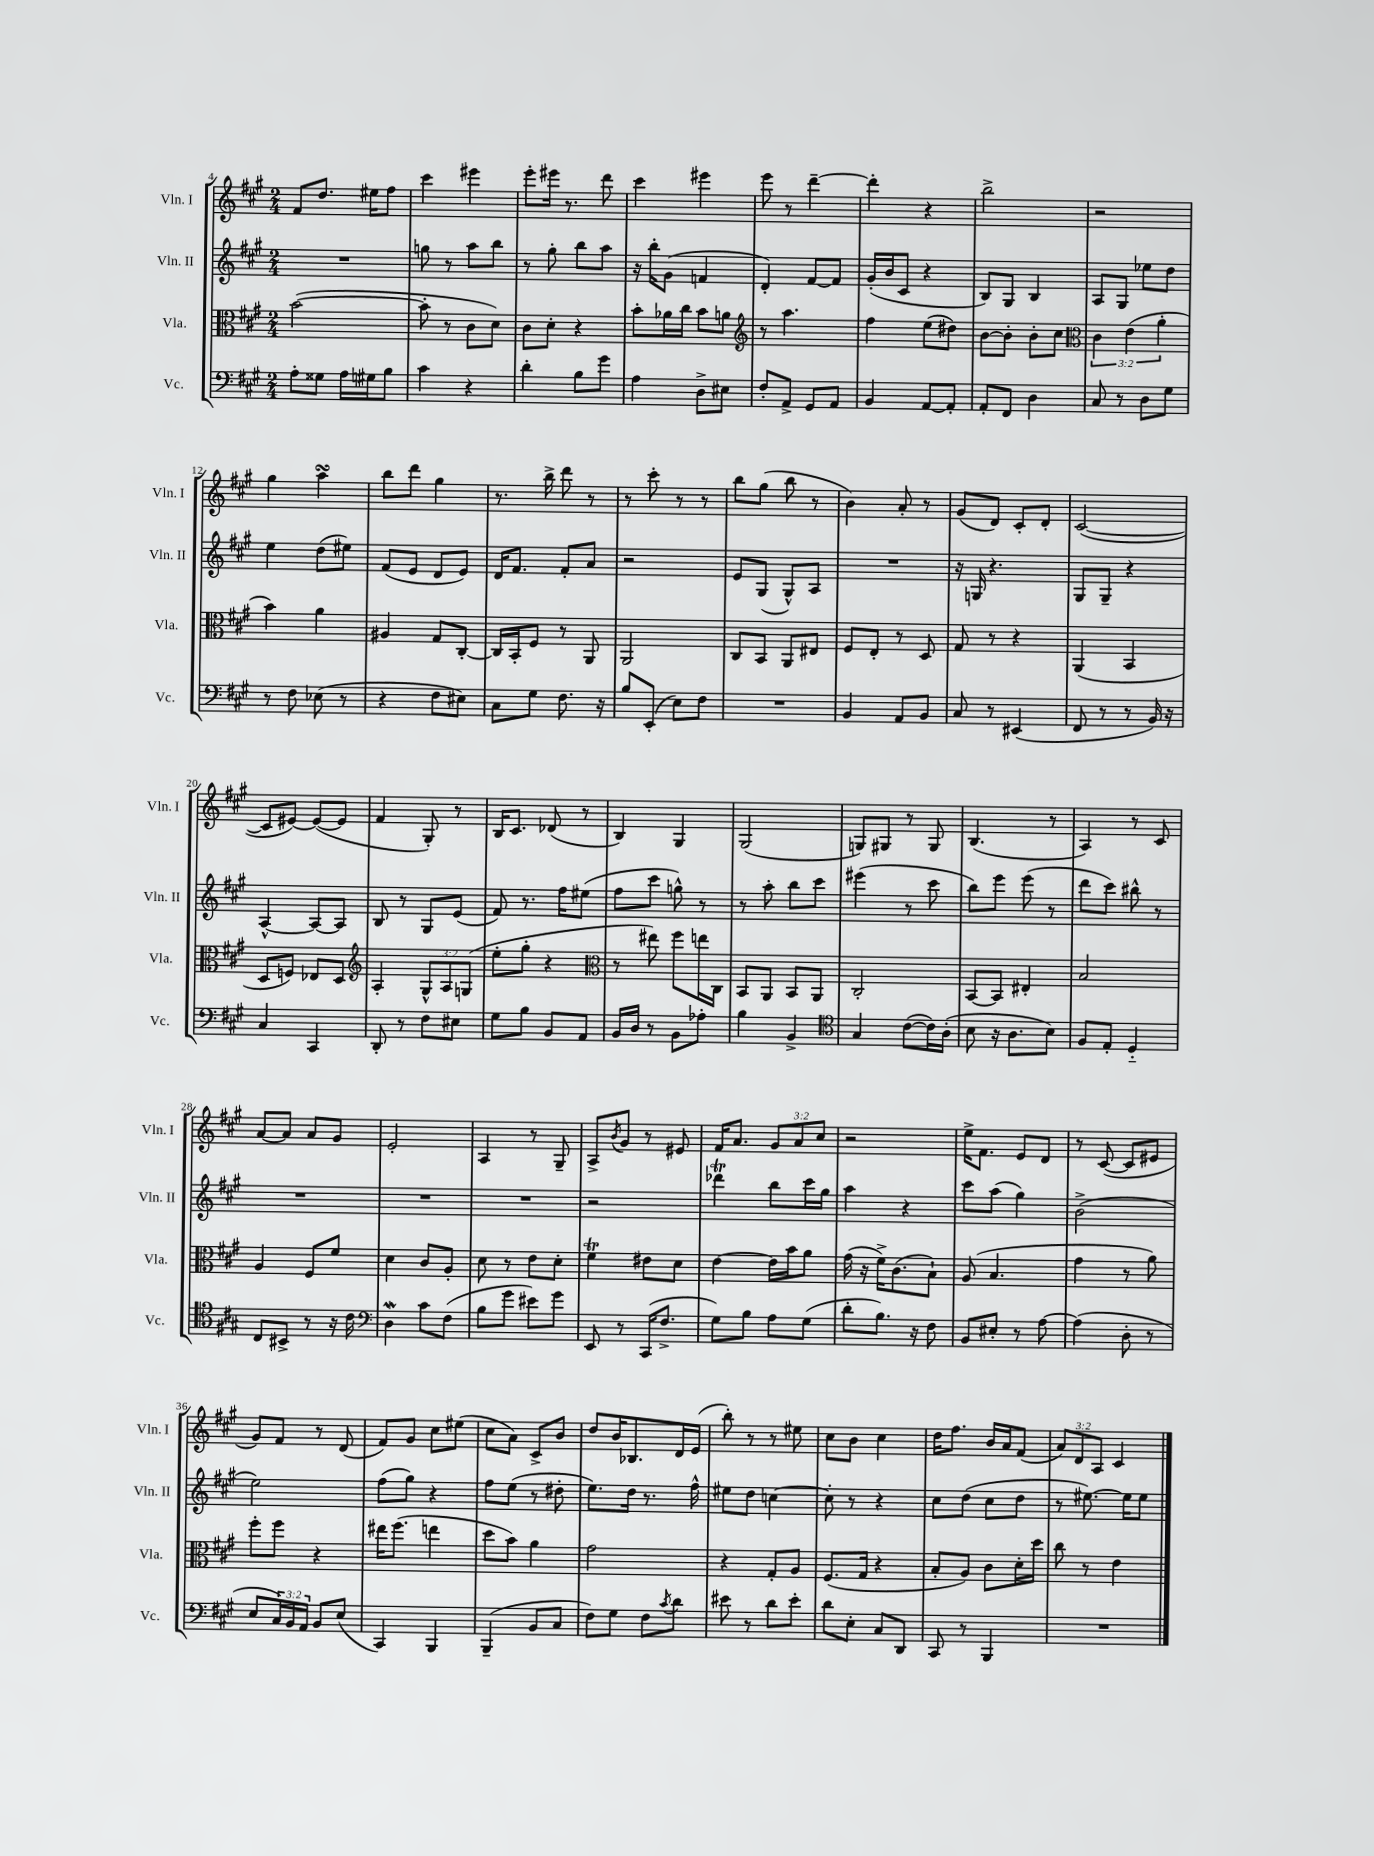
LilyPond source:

<<
\new StaffGroup <<
\new Staff = "s0" \with { instrumentName = "Vln. I" shortInstrumentName = "Vln. I" } {
    \clef treble \key a \major \numericTimeSignature \time 2/4 \override Staff.TupletNumber.text = #tuplet-number::calc-fraction-text
    fis'8 d''8. eis''16 fis''8 |
    cis'''4 eis'''4 |
    e'''8-. eis'''16 r8. d'''8 |
    cis'''4 eis'''4 |
    e'''8 r8 d'''4~-- |
    d'''4-. r4 |
    b''2-> |
    r2 |
    gis''4 a''4\turn |
    b''8 d'''8 gis''4 |
    r8. b''16-> d'''8 r8 |
    r8 cis'''8-. r8 r8 |
    b''8 gis''8( b''8 r8 |
    b'4) a'8-. r8 |
    gis'8( d'8) cis'8-. d'8-. |
    cis'2~( |
    cis'8 eis'8~) eis'8~( eis'8 |
    fis'4 gis8-.) r8 |
    b16 cis'8. des'8( r8 |
    b4) gis4 |
    gis2( |
    g8) gis8 r8 gis8 |
    b4.( r8 |
    a4) r8 cis'8 |
    a'8~ a'8 a'8 gis'8 |
    e'2-. |
    a4 r8 gis8-- |
    a8-> \acciaccatura { b'8 } gis'8 r8 eis'8 |
    fis'16 a'8. \tuplet 3/2 { gis'8 a'8 cis''8 } |
    r2 |
    e''16-> fis'8. e'8 d'8 |
    r8 cis'8~( cis'8 eis'8 |
    gis'8) fis'8 r8 d'8( |
    fis'8) gis'8 cis''8 eis''8( |
    cis''8 a'8) cis'8-> b'8 |
    d''8 b'16 bes8. d'16 e'16( |
    b''8-.) r8 r8 eis''8 |
    cis''8 b'8 cis''4 |
    d''16 fis''8. b'16 a'16 fis'8( |
    \tuplet 3/2 { a'8) d'8 a8 } cis'4 \bar "|." |
}
\new Staff = "s1" \with { instrumentName = "Vln. II" shortInstrumentName = "Vln. II" } {
    \clef treble \key a \major \numericTimeSignature \time 2/4
    R2 |
    g''8 r8 a''8 b''8 |
    r8 gis''8-. b''8 a''8 |
    r16 b''16-. gis'8( f'4 |
    d'4-.) fis'8~ fis'8 |
    gis'16-.( b'16 cis'8 r4 |
    b8) gis8 b4 |
    a8 gis8 ees''8 d''8 |
    e''4 d''8( eis''8) |
    fis'8( e'8 d'8 e'8) |
    d'16 fis'8. fis'8-. a'8 |
    r2 |
    e'8 gis8( gis8-^) a8 |
    R2 |
    r16 g16 r4. |
    gis8 gis8-- r4 |
    a4~-^ a8~ a8 |
    b8 r8 gis8 e'8( |
    fis'8) r8. fis''16 eis''8( |
    fis''8 cis'''8 g''8-^) r8 |
    r8 a''8-. b''8 cis'''8 |
    eis'''4( r8 cis'''8 |
    b''8) e'''8 e'''8( r8 |
    d'''8 cis'''8) bis''8-^ r8 |
    R2 |
    R2 |
    R2 |
    r2 |
    des'''4\trill b''8 cis'''16 gis''16 |
    a''4 r4 |
    cis'''8 a''8( gis''4) |
    b'2->( |
    e''2) |
    fis''8( gis''8) r4 |
    fis''8 e''8( r8 dis''8-. |
    e''8.) d''16 r8. fis''16-^ |
    eis''8 d''8 c''4~ |
    c''8-. r8 r4 |
    cis''8 d''8( cis''8 d''8 |
    r8 eis''8.~) eis''16 eis''8 \bar "|." |
}
\new Staff = "s2" \with { instrumentName = "Vla." shortInstrumentName = "Vla." } {
    \clef alto \key a \major \numericTimeSignature \time 2/4 \override Staff.TupletNumber.text = #tuplet-number::calc-fraction-text
    b'2~( |
    b'8-. r8 cis'8 d'8) |
    cis'8 d'8-. r4 |
    b'8-. aes'16 cis''16 b'8 a'8 |
    \clef treble r8 a''4. |
    fis''4 e''8( dis''8) |
    b'8~ b'8-. b'8-. cis''8 |
    \clef alto \tuplet 3/2 { cis'4 e'4( a'4-. } |
    b'4) a'4 |
    ais4 gis8 cis8~-. |
    cis16 b,16-. fis8 r8 a,8 |
    a,2 |
    cis8 b,8 a,8 eis8 |
    fis8 e8-. r8 d8 |
    gis8 r8 r4 |
    a,4( b,4 |
    d8 f8) ees8 d8 |
    \clef treble a4-. \tuplet 3/2 { gis8-^ a8 g8( } |
    e''8-. gis''8-. r4 |
    \clef alto r8 eis''8) fis''8 e''16 cis16 |
    b,8 a,8 b,8 a,8 |
    cis2-. |
    b,8~ b,8 eis4-. |
    b2 |
    a4 fis8 fis'8 |
    d'4 cis'8 a8-. |
    d'8 r8 e'8 d'8-. |
    fis'4\trill eis'8 d'8 |
    e'4~ e'16 b'16 a'8 |
    gis'16( r16 fis'16->) cis'8.( b8-!) |
    a8( b4. |
    gis'4 r8 a'8) |
    fis''8-. fis''8 r4 |
    eis''16 fis''8.( e''4 |
    d''8 b'8) a'4 |
    gis'2 |
    r4 gis8-. a8 |
    fis8.( gis16 r4 |
    b8-. a8) cis'8 d'16-. d''16 |
    cis''8 r8 e'4 \bar "|." |
}
\new Staff = "s3" \with { instrumentName = "Vc." shortInstrumentName = "Vc." } {
    \clef bass \key a \major \numericTimeSignature \time 2/4 \override Staff.TupletNumber.text = #tuplet-number::calc-fraction-text
    a8-. gisis8 a16 gis16 b8 |
    cis'4 r4 |
    d'4-. b8 gis'8 |
    a4 d8-> eis8 |
    fis8-. a,8-> gis,8 a,8 |
    b,4 a,8~ a,8-. |
    a,8-. fis,8 d4 |
    cis8 r8 d8 gis8 |
    r8 fis8 ees8( r8 |
    r4 fis8 eis8) |
    cis8 gis8 fis8. r16 |
    b8 e,8-.( e8) fis8 |
    R2 |
    b,4 a,8 b,8 |
    cis8 r8 eis,4( |
    fis,8 r8 r8 b,16) r16 |
    cis4 cis,4 |
    d,8-. r8 fis8 eis8 |
    gis8 b8 b,8 a,8 |
    b,16 d16 r8 b,8 aes8-. |
    b4 b,4-> |
    \clef tenor gis4 cis'8~( cis'16) a16-.( |
    b8 r16 a8. b8) |
    fis8 e8-. d4-_ |
    cis8 bis,8-> r8 r16 cis'16 |
    \clef bass d4\mordent cis'8 fis8( |
    b8 gis'8 eis'8) gis'8 |
    e,8 r8 cis,16( fis8.-> |
    gis8) b8 a8 gis8( |
    d'8-. b8.) r16 fis8 |
    b,8 eis8-. r8 a8~ |
    a4( d8-. r8 |
    e8 \tuplet 3/2 { cis16) b,16 a,16 } b,8 e8( |
    cis,4) b,,4 |
    b,,4--( b,8 cis8 |
    fis8) gis8 fis8 \acciaccatura { cis'8 } d'8 |
    eis'8 r8 d'8 eis'8-. |
    d'8 e8-. cis8 d,8 |
    cis,8 r8 b,,4 |
    R2 \bar "|." |
}
>>
>>
\layout { \context { \Score currentBarNumber = #4 } }
